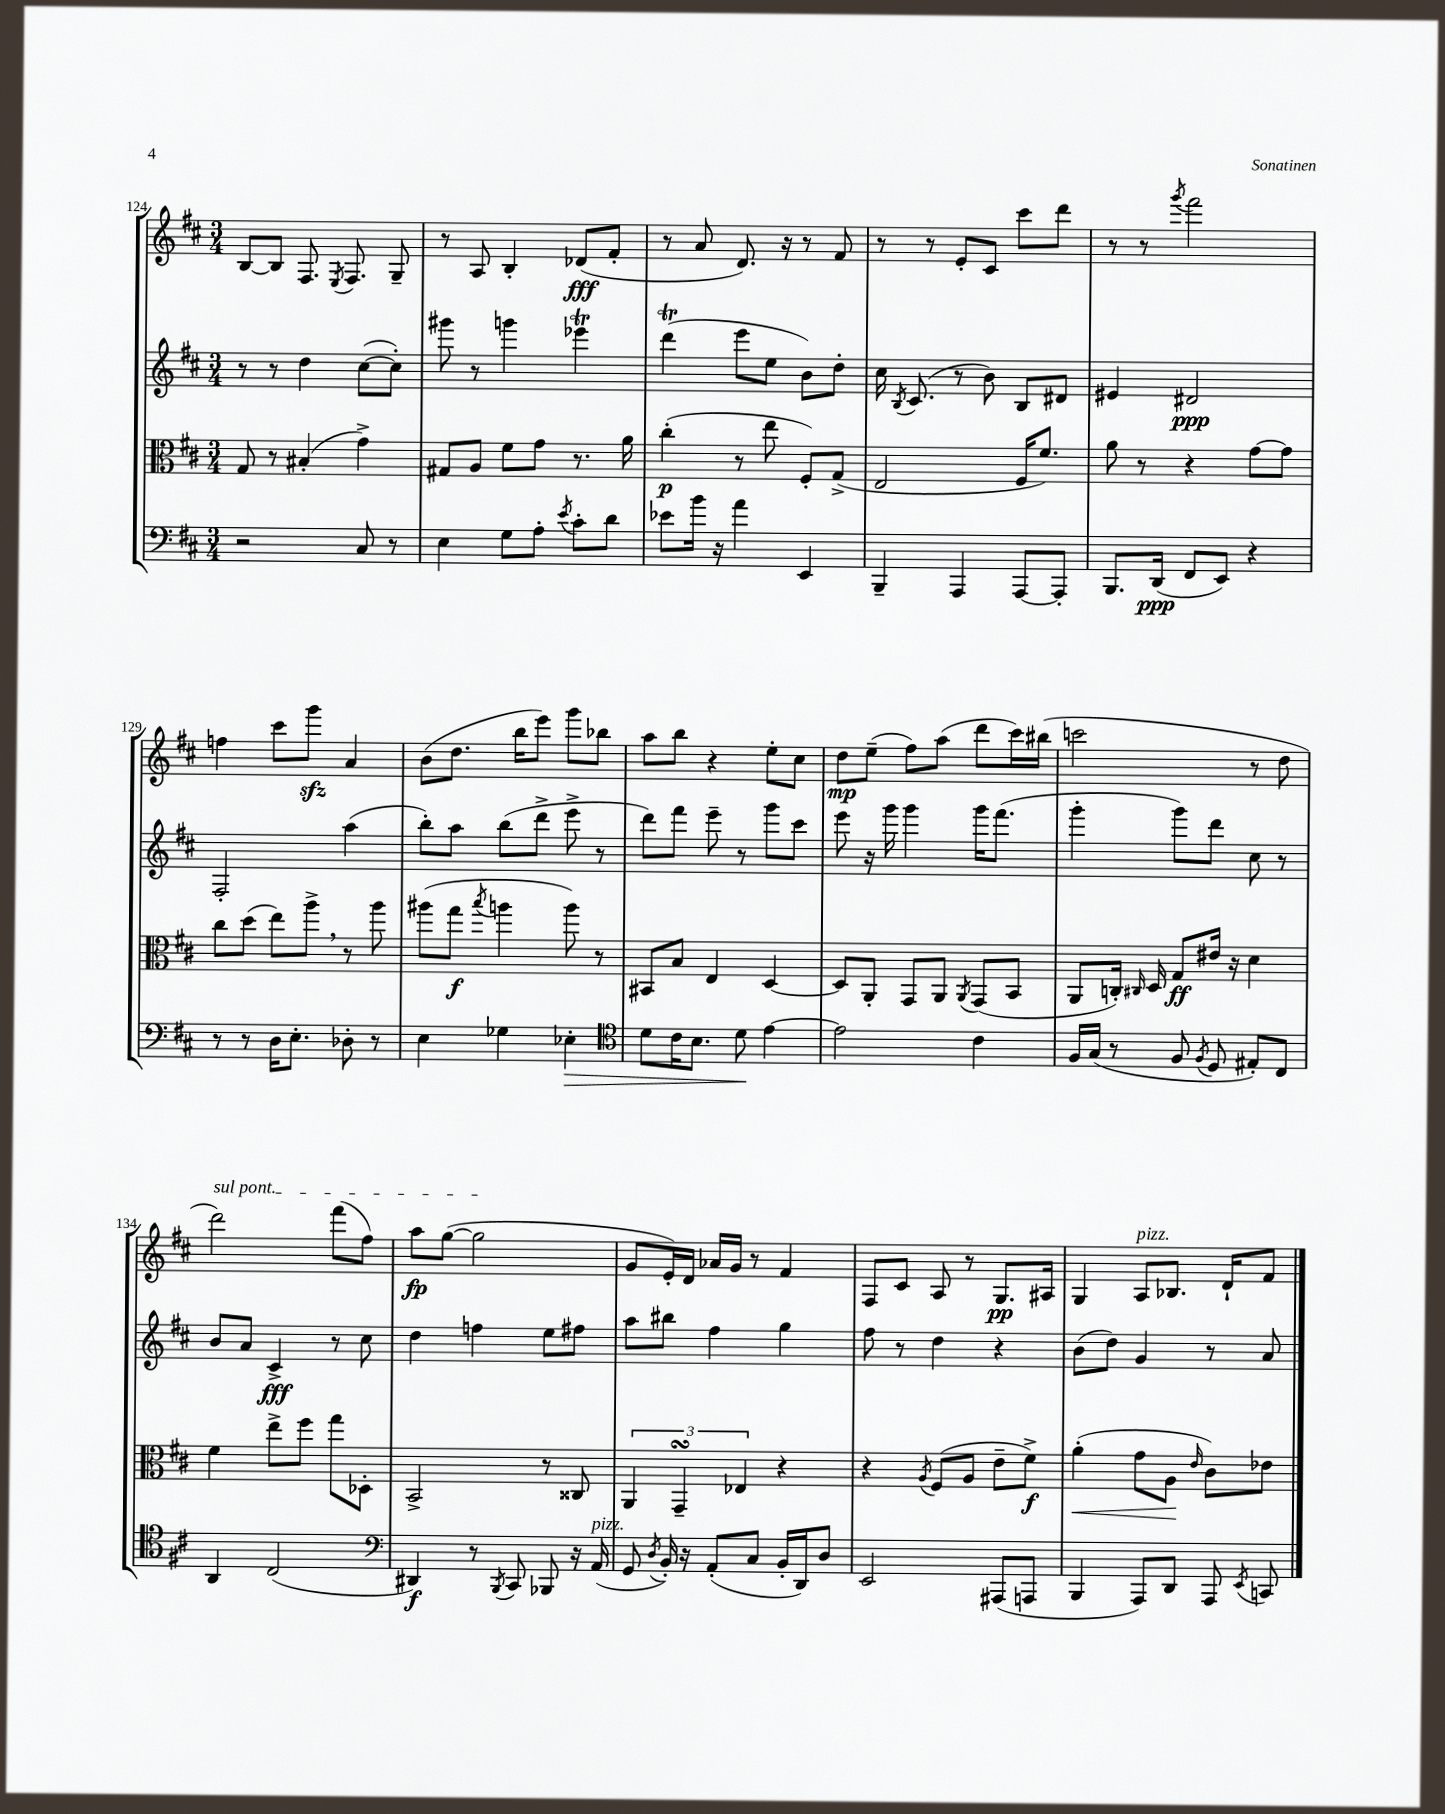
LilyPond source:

<<
\new StaffGroup <<
\new Staff = "s0" {
    \clef treble \key d \major \numericTimeSignature \time 3/4
    \autoBeamOff b8[~ b8] fis8. \acciaccatura { e8 } fis8. g8-- |
    r8 a8 b4-. des'8[\fff( fis'8]-. |
    r8 a'8 d'8.) r16 r8 fis'8 |
    r8 r8 e'8[-. cis'8] cis'''8[ d'''8] |
    r8 r8 \acciaccatura { g'''8 } fis'''2 |
    f''4 cis'''8[ g'''8]\sfz a'4 |
    b'8[( d''8.] b''16[ e'''8]) g'''8[ bes''8] |
    a''8[ b''8] r4 e''8[-. cis''8] |
    d''8[\mp e''8]--( fis''8[) a''8]( d'''8[ cis'''16) bis''16]( |
    c'''2 r8 d''8 |
    \once \override TextSpanner.bound-details.left.text = \markup { \italic "sul pont." } d'''2\startTextSpan) fis'''8[( fis''8]) |
    a''8[\fp g''8]~( g''2\stopTextSpan |
    g'8[ e'16-.) d'16] aes'16[ g'16] r8 fis'4 |
    fis8[ cis'8] a8 r8 g8.[\pp ais16] |
    g4 a8[^\markup { \italic "pizz." } bes8.] d'16[-! fis'8] \bar "|." |
}
\new Staff = "s1" {
    \clef treble \key d \major \numericTimeSignature \time 3/4
    \autoBeamOff r8 r8 d''4 cis''8[~( cis''8]-.) |
    gis'''8 r8 g'''4 ees'''4\trill |
    d'''4\trill( e'''8[ e''8] b'8[) d''8]-. |
    cis''16 \acciaccatura { b8 } cis'8.( r8 b'8) b8[ dis'8] |
    eis'4 dis'2\ppp |
    fis2-. a''4( |
    b''8[-.) a''8] b''8[( d'''8]-> e'''8-> r8 |
    d'''8[) fis'''8] e'''8-- r8 g'''8[ cis'''8] |
    e'''8 r16 g'''16 g'''4 g'''16[ fis'''8.]( |
    g'''4-. g'''8[) d'''8] cis''8 r8 |
    b'8[ a'8] cis'4->\fff r8 cis''8 |
    d''4 f''4 e''8[ fis''8] |
    a''8[ bis''8] fis''4 g''4 |
    fis''8 r8 d''4 r4 |
    b'8[( d''8]) g'4 r8 a'8 \bar "|." |
}
\new Staff = "s2" {
    \clef alto \key d \major \numericTimeSignature \time 3/4
    \autoBeamOff g8 r8 bis4-.( g'4->) |
    gis8[ a8] fis'8[ g'8] r8. a'16 |
    cis''4-.\p( r8 e''8 fis8[-.) g8]->( |
    e2 fis16[ fis'8.]) |
    a'8 r8 r4 g'8[~ g'8] |
    cis''8[ d''8]( e''8[) a''8]-> \breathe r8 a''8 |
    ais''8[( g''8]\f \acciaccatura { b''8 } a''4 a''8) r8 |
    bis,8[ b8] e4 d4~ |
    d8[ a,8]-. g,8[ a,8] \acciaccatura { a,8 } g,8[( b,8] |
    a,8[ c16]-.) \grace { cis16 } d16 g8[\ff eis'16] r16 d'4 |
    fis'4 e''8[-> fis''8] g''8[ des8]-. |
    b,2-> r8 cisis8 |
    \tuplet 3/2 { a,4 g,4--\turn ees4 } r4 |
    r4 \acciaccatura { a8 } fis8[( a8] e'8[-- fis'8]->\f) |
    a'4-.\<( g'8[ a8]\! \grace { e'16 } cis'8[) ees'8] \bar "|." |
}
\new Staff = "s3" {
    \clef bass \key d \major \numericTimeSignature \time 3/4
    \autoBeamOff r2 cis8 r8 |
    e4 g8[ a8]-. \acciaccatura { e'8 } cis'8[-. d'8] |
    ees'8[ b'16] r16 a'4 e,4 |
    b,,4-- a,,4 a,,8[~ a,,8]-. |
    b,,8.[ d,16]\ppp( fis,8[ e,8]) r4 |
    r8 r8 d16[ e8.]-. des8-. r8 |
    e4 ges4 ees4-.\> |
    \clef tenor d'8[ cis'16 b8.] d'8\! e'4~ |
    e'2 cis'4 |
    fis16[ g16]( r8 fis8 \acciaccatura { fis8 } d8 eis8[-.) cis8] |
    a,4 cis2( |
    \clef bass dis,4\f) r8 \acciaccatura { b,,8 } cis,8 bes,,8 r16 a,16^\markup { \italic "pizz." }( |
    g,8 \acciaccatura { d8 } b,16-.) r16 a,8[-.( cis8] b,16[-. d,16) d8] |
    e,2 ais,,8[( a,,8] |
    b,,4 a,,8[) d,8] a,,8 \acciaccatura { e,8 } c,8 \bar "|." |
}
>>
>>
\layout { \context { \Score currentBarNumber = #124 } }
